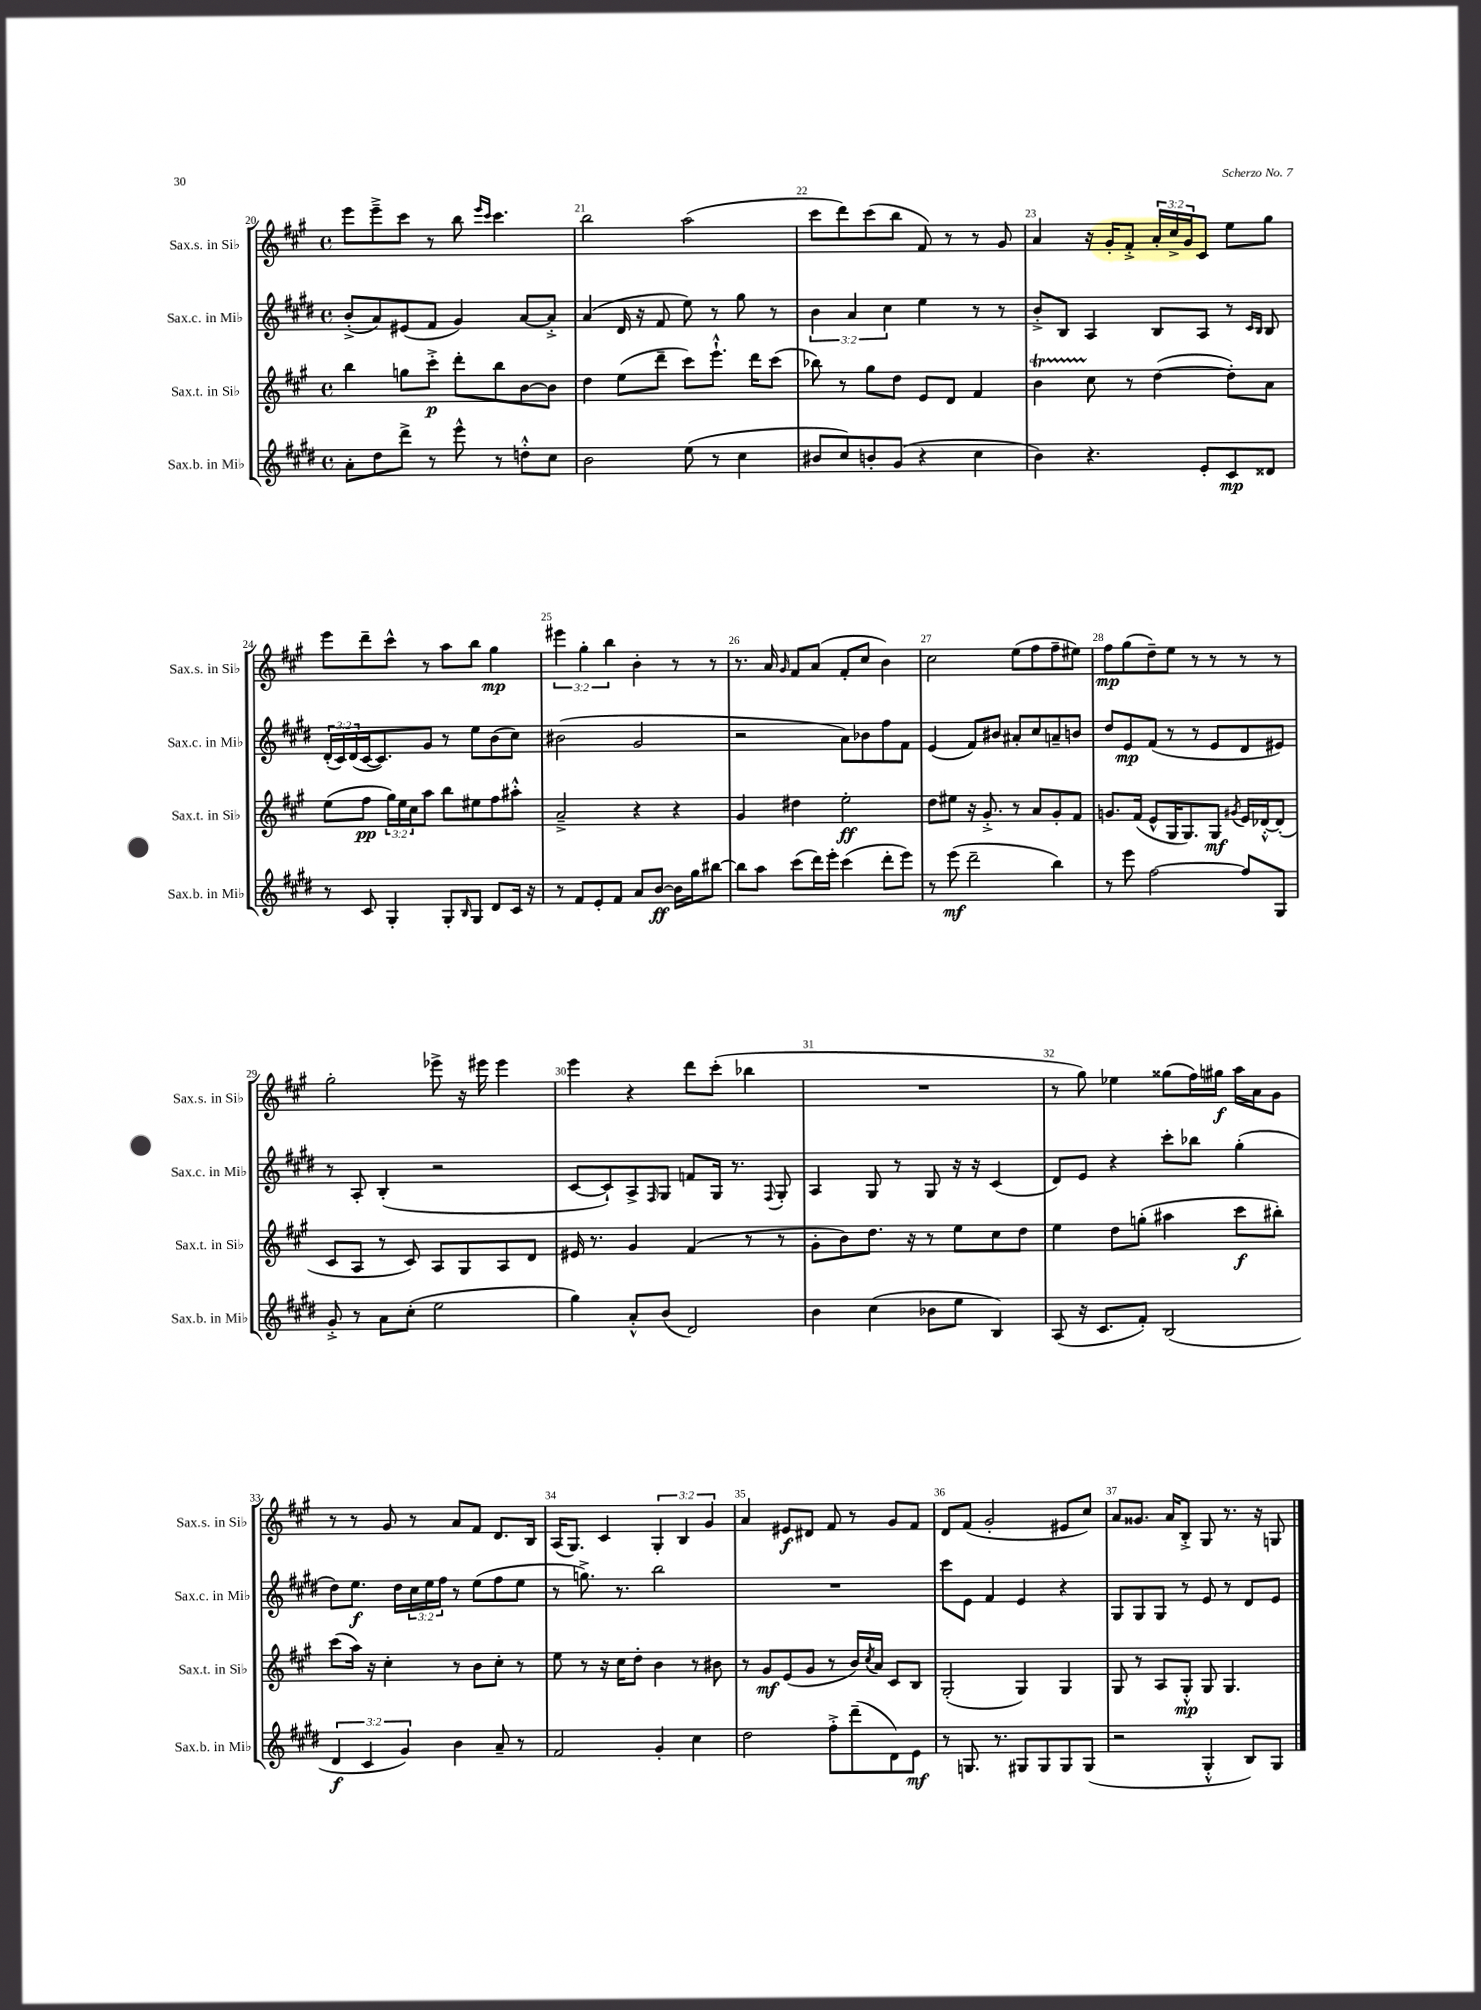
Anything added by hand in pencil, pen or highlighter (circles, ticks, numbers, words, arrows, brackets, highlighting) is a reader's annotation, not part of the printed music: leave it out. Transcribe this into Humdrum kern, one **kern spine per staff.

**kern	**dynam	**kern	**dynam	**kern	**dynam	**kern	**dynam
*part4	*part4	*part3	*part3	*part2	*part2	*part1	*part1
*staff4	*staff4	*staff3	*staff3	*staff2	*staff2	*staff1	*staff1
*I"Sax.b. in Mi♭	*	*I"Sax.t. in Si♭	*	*I"Sax.c. in Mi♭	*	*I"Sax.s. in Si♭	*
*I'Sax.b. in Mi♭	*	*I'Sax.t. in Si♭	*	*I'Sax.c. in Mi♭	*	*I'Sax.s. in Si♭	*
*clefG2	*	*clefG2	*	*clefG2	*	*clefG2	*
*k[f#c#g#d#]	*	*k[f#c#g#]	*	*k[f#c#g#d#]	*	*k[f#c#g#]	*
*M4/4	*	*M4/4	*	*M4/4	*	*M4/4	*
*met(c)	*	*met(c)	*	*met(c)	*	*met(c)	*
=20	=20	=20	=20	=20	=20	=20	=20
8a'\L	.	4bb\	.	(8b'^/L	.	8eee\L	.
8dd#\	.	.	.	8a/)	.	8eee~^\	.
8ddd#^\J	.	8ggn\L	.	(8e#X/	.	8ccc#\J	.
8r	.	8ccc#'^\J	p	8f#/J	.	8r	.
8eee^^\	.	8ddd'\L	.	4g#/)	.	8bb\	.
.	.	.	.	.	.	16qqeee/LL	.
.	.	.	.	.	.	16qqccc#/JJ	.
8r	.	8bb\	.	.	.	4.ccc#\	.
8ddn'^^\L	.	[8b\	.	[8a/L	.	.	.
8cc#\J	.	8b\J]	.	8a'^/J]	.	.	.
=21	=21	=21	=21	=21	=21	=21	=21
2b\	.	4dd\	.	(4a/	.	2bb\	.
.	.	(8ee\L	.	16d#/	.	.	.
.	.	.	.	16r	.	.	.
.	.	8ddd~\J	.	8f#/	.	.	.
(8ee\	.	8ccc#\L)	.	8ee\)	.	(2aa\	.
8r	.	8.eee`^^\J	.	8r	.	.	.
4cc#\	.	.	.	8gg#\	.	.	.
.	.	16ddd\KL	.	.	.	.	.
.	.	(8ccc#\J	.	8r	.	.	.
=22	=22	=22	=22	=22	=22	=22	=22
8b#X/L	.	8bb-X\)	.	6b\	.	8ccc#\L	.
8cc#/)	.	8r	.	.	.	8ddd\)	.
.	.	.	.	6a/	.	.	.
8bn'/	.	8gg#\L	.	.	.	(8ccc#\	.
.	.	.	.	6cc#\	.	.	.
(8g#/J	.	8dd\J	.	.	.	8bb\J	.
4r	.	8e/L	.	4ee\	.	8f#/)	.
.	.	8d/J	.	.	.	8r	.
4cc#\	.	4f#/	.	8r	.	8r	.
.	.	.	.	8r	.	8g#/	.
=23	=23	=23	=23	=23	=23	=23	=23
4b\)	.	4bT\	.	8b'^/L	.	4a/	.
.	.	.	.	8B/J	.	.	.
4.r	.	8cc#\	.	4A/	.	16r	.
.	.	.	.	.	.	16g#'/KL	.
.	.	8r	.	.	.	8f#'^/J	.
.	.	([4dd\	.	8B/L	.	24a'/LL	.
.	.	.	.	.	.	24cc#^/	.
.	.	.	.	.	.	24g#/J	.
8e'/L	.	.	.	8A/J	.	8c#/J	.
8c#/	mp	8dd'\L])	.	8r	.	8ee\L	.
.	.	.	.	16qqc#/LL	.	.	.
.	.	.	.	16qqB/JJ	.	.	.
8d##X/J	.	8a\J	.	8B/	.	8gg#\J	.
!!LO:LB:g=z
=24	=24	=24	=24	=24	=24	=24	=24
8r	.	(8ee\L	.	(24d#'/LL	.	8eee\L	.
.	.	.	.	24c#/)	.	.	.
.	.	.	.	(24d#/	.	.	.
8c#/	.	8ff#\J	pp	[16c#/J	.	8ddd~\	.
.	.	.	.	8.c#/])	.	.	.
4G#'/	.	24gg#\LL)	.	.	.	8ccc#^^\J	.
.	.	24ee\	.	.	.	.	.
.	.	24cc#\J	.	.	.	.	.
.	.	8aa\J	.	8g#/J	.	8r	.
8G#'/L	.	8bb\L	.	8r	.	8aa\L	.
16qqB/	.	.	.	.	.	.	.
8G#/J	.	8ee#X\	.	8ee\L	.	8bb\J	.
8d#/L	.	8ff#\	.	(8b\	.	4gg#\	mp
16c#/Jk	.	8aa#X'^^\J	.	8cc#\J)	.	.	.
16r	.	.	.	.	.	.	.
=25	=25	=25	=25	=25	=25	=25	=25
8r	.	2a~^/	.	(2b#X\	.	6eee#X\	.
8f#/L	.	.	.	.	.	.	.
.	.	.	.	.	.	6gg#'\	.
8e'/	.	.	.	.	.	.	.
.	.	.	.	.	.	6bb\	.
8f#/J	.	.	.	.	.	.	.
8a/L	.	4r	.	2g#/	.	4b'\	.
[8b/J	ff	.	.	.	.	.	.
16b\LL]	.	4r	.	.	.	8r	.
16gg#\J	.	.	.	.	.	.	.
[8bb#X\J	.	.	.	.	.	8r	.
=26	=26	=26	=26	=26	=26	=26	=26
8bb#\L]	.	4g#/	.	2r	.	8.r	.
8aa\J	.	.	.	.	.	.	.
.	.	.	.	.	.	16a/	.
.	.	.	.	.	.	16qqg#/	.
(8ccc#\L	.	4dd#X\	.	.	.	8f#/L	.
16ddd#\L)	.	.	.	.	.	(8a/J	.
16eee'\JJ	.	.	.	.	.	.	.
(4ccc#\	.	2ee'\	ff	8a\L)	.	8f#'/L	.
.	.	.	.	8b-X\	.	8cc#/J	.
8ddd#'\L	.	.	.	8ff#\	.	4b\)	.
8eee\J)	.	.	.	8f#\J	.	.	.
=27	=27	=27	=27	=27	=27	=27	=27
8r	.	8dd\L	.	(4e/	.	2cc#\	.
(8eee\	mf	8ee#X\J	.	.	.	.	.
2ddd#~\	.	16r	.	8f#/L)	.	.	.
.	.	8.g#'^/	.	.	.	.	.
.	.	.	.	8b#X/J	.	.	.
.	.	8r	.	8a#X'/L	.	(8ee\L	.
.	.	8a/L	.	8cc#/	.	8ff#\	.
4bb\)	.	8g#'/	.	8an~/	.	8ff#~\	.
.	.	8f#/J	.	8bn/J	.	8ee#X\J)	.
=28	=28	=28	=28	=28	=28	=28	=28
8r	.	8.gn/L	.	8dd#/L	.	8ff#\L	mp
8eee\	.	.	.	8e/	mp	(8gg#\	.
.	.	(16f#/Jk	.	.	.	.	.
[2ff#\	.	8e^^/L	.	(8f#/J	.	8dd~\)	.
.	.	16G#/K	.	8r	.	8ee\J	.
.	.	8.G#/)	.	.	.	.	.
.	.	.	.	8r	.	8r	.
.	.	8G#/J	mf	8e/L	.	8r	.
.	.	8qg#X/	.	.	.	.	.
8ff#/L]	.	16e/LL	.	8d#/	.	8r	.
.	.	[16d-X'^^/J	.	.	.	.	.
8G#/J	.	(8d-'/J]	.	8e#X/J)	.	8r	.
!!LO:LB:g=z
=29	=29	=29	=29	=29	=29	=29	=29
8g#'^/	.	8c#/L	.	8r	.	2gg#'\	.
8r	.	8A/J	.	8A'/	.	.	.
8a\L	.	8r	.	(4B'/	.	.	.
(8cc#'\J	.	8c#/)	.	.	.	.	.
2ee\	.	8A/L	.	2r	.	8eee-X^\	.
.	.	8G#/	.	.	.	16r	.
.	.	.	.	.	.	16eee#X\	.
.	.	8A/	.	.	.	4eee#\	.
.	.	8d/J	.	.	.	.	.
=30	=30	=30	=30	=30	=30	=30	=30
4gg#\)	.	16e#X/	.	[8c#/L	.	4eee\	.
.	.	8.r	.	.	.	.	.
.	.	.	.	8c#`/])	.	.	.
8a'^^/L	.	4g#/	.	8A^/	.	4r	.
.	.	.	.	16qqF#/	.	.	.
(8b/J	.	.	.	8G#/J	.	.	.
2d#/)	.	(4f#/	.	8fn/L	.	8ddd\L	.
.	.	.	.	16G#/Jk	.	(8ccc#'\J	.
.	.	.	.	8.r	.	.	.
.	.	8r	.	.	.	4bb-X\	.
.	.	.	.	8qqF#/	.	.	.
.	.	8r	.	8G#'/	.	.	.
=31	=31	=31	=31	=31	=31	=31	=31
4b\	.	8g#'\L	.	4A/	.	1r	.
.	.	8b\)	.	.	.	.	.
(4cc#\	.	8.dd\J	.	8G#/	.	.	.
.	.	.	.	8r	.	.	.
.	.	16r	.	.	.	.	.
8b-X\L	.	8r	.	8G#/	.	.	.
8ee\J	.	8ee\L	.	16r	.	.	.
.	.	.	.	16r	.	.	.
4B/)	.	8cc#\	.	(4c#/	.	.	.
.	.	8dd\J	.	.	.	.	.
=32	=32	=32	=32	=32	=32	=32	=32
(8A/	.	4ee\	.	8d#/L)	.	8r	.
16r	.	.	.	8e/J	.	8gg#\)	.
8.c#/L	.	.	.	.	.	.	.
.	.	8dd\L	.	4r	.	4ee-X\	.
8f#'/J)	.	(8ggn'\J	.	.	.	.	.
(2B/	.	4aa#X\	.	8ccc#'\L	.	(8gg##X\L	.
.	.	.	.	8bb-X\J	.	16ff#\L)	.
.	.	.	.	.	.	16gg#X\JJ	f
.	.	8ccc#\L	f	(4gg#'\	.	16aa\LL	.
.	.	.	.	.	.	16a\J	.
.	.	8bb#X'\J)	.	.	.	8g#\J	.
!!LO:LB:g=z
=33	=33	=33	=33	=33	=33	=33	=33
6d#/	f	(8ccc#\L	.	8dd#\L)	.	8r	.
.	.	16aa\Jk)	.	8.ee\J	f	8r	.
6c#/	.	.	.	.	.	.	.
.	.	16r	.	.	.	.	.
.	.	4cc#'\	.	.	.	8g#/	.
.	.	.	.	16dd#\LL	.	.	.
6g#/)	.	.	.	.	.	.	.
.	.	.	.	24cc#\	.	8r	.
.	.	.	.	24ee\	.	.	.
.	.	.	.	24ff#\JJ	.	.	.
4b\	.	8r	.	8r	.	8a/L	.
.	.	8b\L	.	(8ee\L	.	8f#/J	.
8a~/	.	8cc#'\J	.	8ff#\	.	8.d/L	.
8r	.	8r	.	8ee\J	.	.	.
.	.	.	.	.	.	16B/Jk	.
=34	=34	=34	=34	=34	=34	=34	=34
2f#/	.	8ee\	.	8r	.	(16A/KL	.
.	.	.	.	.	.	8.G#/J)	.
.	.	8r	.	8.ggn^\)	.	.	.
.	.	16r	.	.	.	4c#/	.
.	.	16cc#\KL	.	8.r	.	.	.
.	.	8dd'\J	.	.	.	.	.
4g#'/	.	4b\	.	2bb\	.	6G#'/	.
.	.	.	.	.	.	6B/	.
4cc#\	.	8r	.	.	.	.	.
.	.	.	.	.	.	6g#/	.
.	.	8b#X\	.	.	.	.	.
=35	=35	=35	=35	=35	=35	=35	=35
2dd#\	.	8r	.	1r	.	4a/	.
.	.	8g#/L	mf	.	.	.	.
.	.	(8e/	.	.	.	8e#X/L	f
.	.	8g#/J	.	.	.	8d#X/J	.
8ff#'^\L	.	8r	.	.	.	8f#/	.
(8ddd#~\	.	16b/LL)	.	.	.	8r	.
.	.	8qcc#/	.	.	.	.	.
.	.	16a/JJ	.	.	.	.	.
8d#\)	.	8c#/L	.	.	.	8g#/L	.
8e\J	mf	8B/J	.	.	.	8f#/J	.
=36	=36	=36	=36	=36	=36	=36	=36
8r	.	(2G#'/	.	8ccc#\L	.	8d/L	.
8.Gn/	.	.	.	8e\J	.	(8f#/J	.
.	.	.	.	4f#/	.	2g#'/	.
8.r	.	.	.	.	.	.	.
8G#X/L	.	4G#/)	.	4e/	.	.	.
8G#/	.	.	.	.	.	.	.
8G#/	.	4G#/	.	4r	.	8e#X/L	.
(8G#/J	.	.	.	.	.	8cc#/J)	.
=37	=37	=37	=37	=37	=37	=37	=37
2r	.	8G#/	.	8G#/L	.	8a/L	.
.	.	8r	.	8G#/	.	8.g##X/J	.
.	.	8A/L	.	8G#/J	.	.	.
.	.	.	.	.	.	16a/KL	.
.	.	8G#'^^/J	mp	8r	.	8B'^/J	.
4G#'^^/	.	8G#/	.	8e/	.	8G#/	.
.	.	4.G#/	.	8r	.	8.r	.
8B/L)	.	.	.	8d#/L	.	.	.
.	.	.	.	.	.	16r	.
8G#/J	.	.	.	8e/J	.	8Gn/	.
==	==	==	==	==	==	==	==
*-	*-	*-	*-	*-	*-	*-	*-
